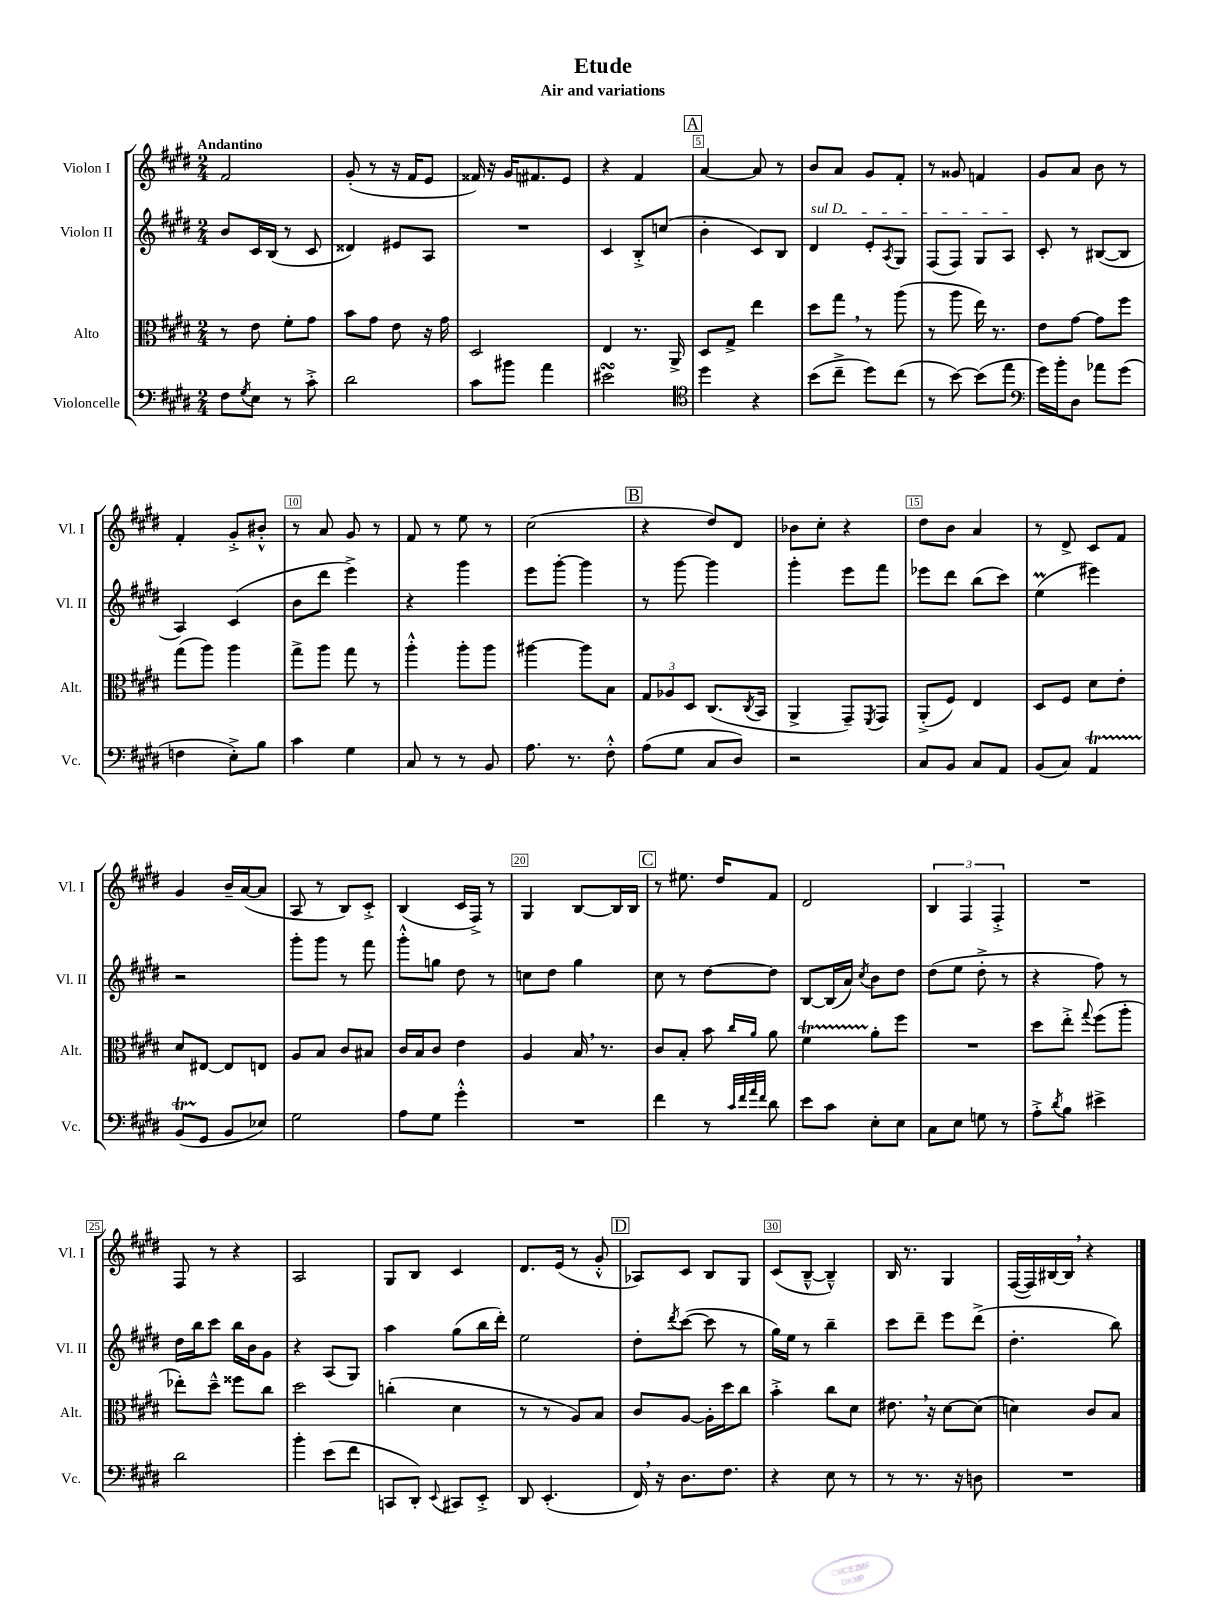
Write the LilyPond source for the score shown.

\header { title = "Etude" subtitle = "Air and variations" }
<<
\new StaffGroup <<
\new Staff = "s0" \with { instrumentName = "Violon I" shortInstrumentName = "Vl. I" } {
    \clef treble \key e \major \numericTimeSignature \time 2/4 \tempo "Andantino"
    fis'2 |
    gis'8-.( r8 r16 fis'16 e'8 |
    fisis'16) r16 gis'16 fis'8. e'8 |
    r4 fis'4 |
    \mark \markup { \box "A" } a'4~ a'8 r8 |
    b'8 a'8 gis'8 fis'8-. |
    r8 gisis'8 f'4 |
    gis'8 a'8 b'8 r8 |
    fis'4-. gis'8-.-> bis'8-.-^ |
    r8 a'8 gis'8 r8 |
    fis'8 r8 e''8 r8 |
    cis''2( |
    \mark \markup { \box "B" } r4 dis''8) dis'8 |
    bes'8 cis''8-. r4 |
    dis''8 b'8 a'4 |
    r8 dis'8-> cis'8 fis'8 |
    gis'4 b'16-- a'16~( a'8 |
    a8 r8 b8) cis'8-.-> |
    b4( cis'16 fis16->) r8 |
    gis4 b8~ b16 b16 |
    \mark \markup { \box "C" } r8 eis''8. dis''16 fis'8 |
    dis'2 |
    \tuplet 3/2 { b4 fis4 fis4-.-> } |
    R2 |
    fis8 r8 r4 |
    a2 |
    gis8 b8 cis'4 |
    dis'8. e'16( r8 gis'8-.-^ |
    \mark \markup { \box "D" } aes8) cis'8 b8 gis8 |
    cis'8( b8~---^ b4---^) |
    b16 r8. gis4 |
    fis16~( fis16) bis16~ bis16 \breathe r4 \bar "|." |
}
\new Staff = "s1" \with { instrumentName = "Violon II" shortInstrumentName = "Vl. II" } {
    \clef treble \key e \major \numericTimeSignature \time 2/4
    b'8 cis'16 b16( r8 cis'8 |
    disis'4) eis'8 a8 |
    R2 |
    cis'4 b8-.-> c''8( |
    \mark \markup { \box "A" } b'4-. cis'8) b8 |
    \once \override TextSpanner.bound-details.left.text = \markup { \italic "sul D" } dis'4\startTextSpan e'8-. \acciaccatura { a8 } gis8 |
    fis8( fis8) gis8 a8\stopTextSpan |
    cis'8-. r8 bis8~( bis8 |
    a4) cis'4( |
    b'8 dis'''8 e'''4->) |
    r4 gis'''4 |
    e'''8 gis'''8~-. gis'''4 |
    \mark \markup { \box "B" } r8 gis'''8~ gis'''4 |
    gis'''4-. e'''8 fis'''8 |
    ees'''8 dis'''8 b''8( cis'''8) |
    e''4\prall( eis'''4) |
    r2 |
    gis'''8-. gis'''8 r8 fis'''8 |
    gis'''8-.-^ g''8 dis''8 r8 |
    c''8 dis''8 gis''4 |
    \mark \markup { \box "C" } cis''8 r8 dis''8~ dis''8 |
    b8~ b16( a'16) \acciaccatura { cis''8 } b'8 dis''8 |
    dis''8( e''8 dis''8-.-> r8 |
    r4 fis''8) r8 |
    dis''16 b''16 cis'''8 b''16 b'16 gis'8 |
    r4 a8( gis8) |
    a''4 gis''8( b''16 dis'''16-.) |
    e''2 |
    \mark \markup { \box "D" } dis''8-. \acciaccatura { dis'''8 } cis'''8~( cis'''8 r8 |
    gis''16) e''16 r8 b''4-- |
    cis'''8 dis'''8-- e'''8 dis'''8->( |
    dis''4.-. b''8) \bar "|." |
}
\new Staff = "s2" \with { instrumentName = "Alto" shortInstrumentName = "Alt." } {
    \clef alto \key e \major \numericTimeSignature \time 2/4
    r8 e'8 fis'8-. gis'8 |
    b'8 gis'8 e'8 r16 gis'16 |
    dis2 |
    e4 r8. a,16-> |
    \mark \markup { \box "A" } dis8 gis8-> e''4 |
    dis''8 gis''8 \breathe r8 a''8( |
    r8 a''8 e''16) r8. |
    e'8 gis'8~ gis'8 fis''8 |
    gis''8( a''8) a''4 |
    gis''8-> a''8 gis''8 r8 |
    a''4-.-^ a''8-. a''8 |
    ais''4~ ais''8 b8 |
    \mark \markup { \box "B" } \tuplet 3/2 { gis8 aes8 dis8 } cis8.( \acciaccatura { cis8 } b,16 |
    a,4-> gis,8--) \acciaccatura { fis,8 } gis,8 |
    a,8-.->( fis8) e4 |
    dis8 fis8 dis'8 e'8-. |
    dis'8 eis8~ eis8 e8 |
    a8 b8 cis'8 bis8 |
    cis'16 b16 cis'8 e'4 |
    a4 b16 \breathe r8. |
    \mark \markup { \box "C" } cis'8 b8-. b'8 \grace { cis''16 a'16 } a'8 |
    fis'4\startTrillSpan a'8-.\stopTrillSpan fis''8 |
    R2 |
    dis''8 e''8-.-> \appoggiatura { gis''8 } fis''8( a''8-. |
    ees''8-.) dis''8---^ fisis''8 cis''8 |
    dis''2 |
    c''4-.( dis'4 |
    r8 r8 a8) b8 |
    \mark \markup { \box "D" } cis'8 a8~ a16-. dis''16 cis''8 |
    b'4-.-> cis''8 dis'8 |
    eis'8. \breathe r16 dis'8~ dis'8( |
    d'4) cis'8 b8 \bar "|." |
}
\new Staff = "s3" \with { instrumentName = "Violoncelle" shortInstrumentName = "Vc." } {
    \clef bass \key e \major \numericTimeSignature \time 2/4
    fis8 \acciaccatura { gis8 } e8 r8 cis'8-.-> |
    dis'2 |
    cis'8 bis'8 a'4 |
    eis'2\turn |
    \mark \markup { \box "A" } \clef tenor dis''4 r4 |
    b'8( cis''8---> dis''8) cis''8( |
    r8 b'8~) b'8( e''8 |
    \clef bass gis'16) b'16-. dis8 aes'8 gis'8( |
    f4 e8-.->) b8 |
    cis'4 gis4 |
    cis8 r8 r8 b,8 |
    a8. r8. fis8-.-^ |
    \mark \markup { \box "B" } a8( gis8 cis8 dis8) |
    r2 |
    cis8 b,8 cis8 a,8 |
    b,8( cis8) a,4\startTrillSpan |
    b,8( gis,8\stopTrillSpan b,8 ees8) |
    gis2 |
    a8 gis8 gis'4-.-^ |
    R2 |
    \mark \markup { \box "C" } fis'4 r8 \grace { cis'32 fis'32 a'32 fis'32 } dis'8 |
    e'8 cis'8 e8-. e8 |
    cis8 e8 g8 r8 |
    a8-.-> \acciaccatura { dis'8 } b8 eis'4-> |
    dis'2 |
    b'4-. e'8( fis'8 |
    c,8 dis,8-.) \appoggiatura { e,8 } cis,8 e,8-.-> |
    dis,8 e,4.-.( |
    \mark \markup { \box "D" } fis,16) \breathe r16 dis8. fis8. |
    r4 e8 r8 |
    r8 r8. r16 d8 |
    R2 \bar "|." |
}
>>
>>
\layout { \context { \Score \override BarNumber.break-visibility = ##(#f #t #t) barNumberVisibility = #(every-nth-bar-number-visible 5) \override BarNumber.stencil = #(make-stencil-boxer 0.1 0.3 ly:text-interface::print) } }
